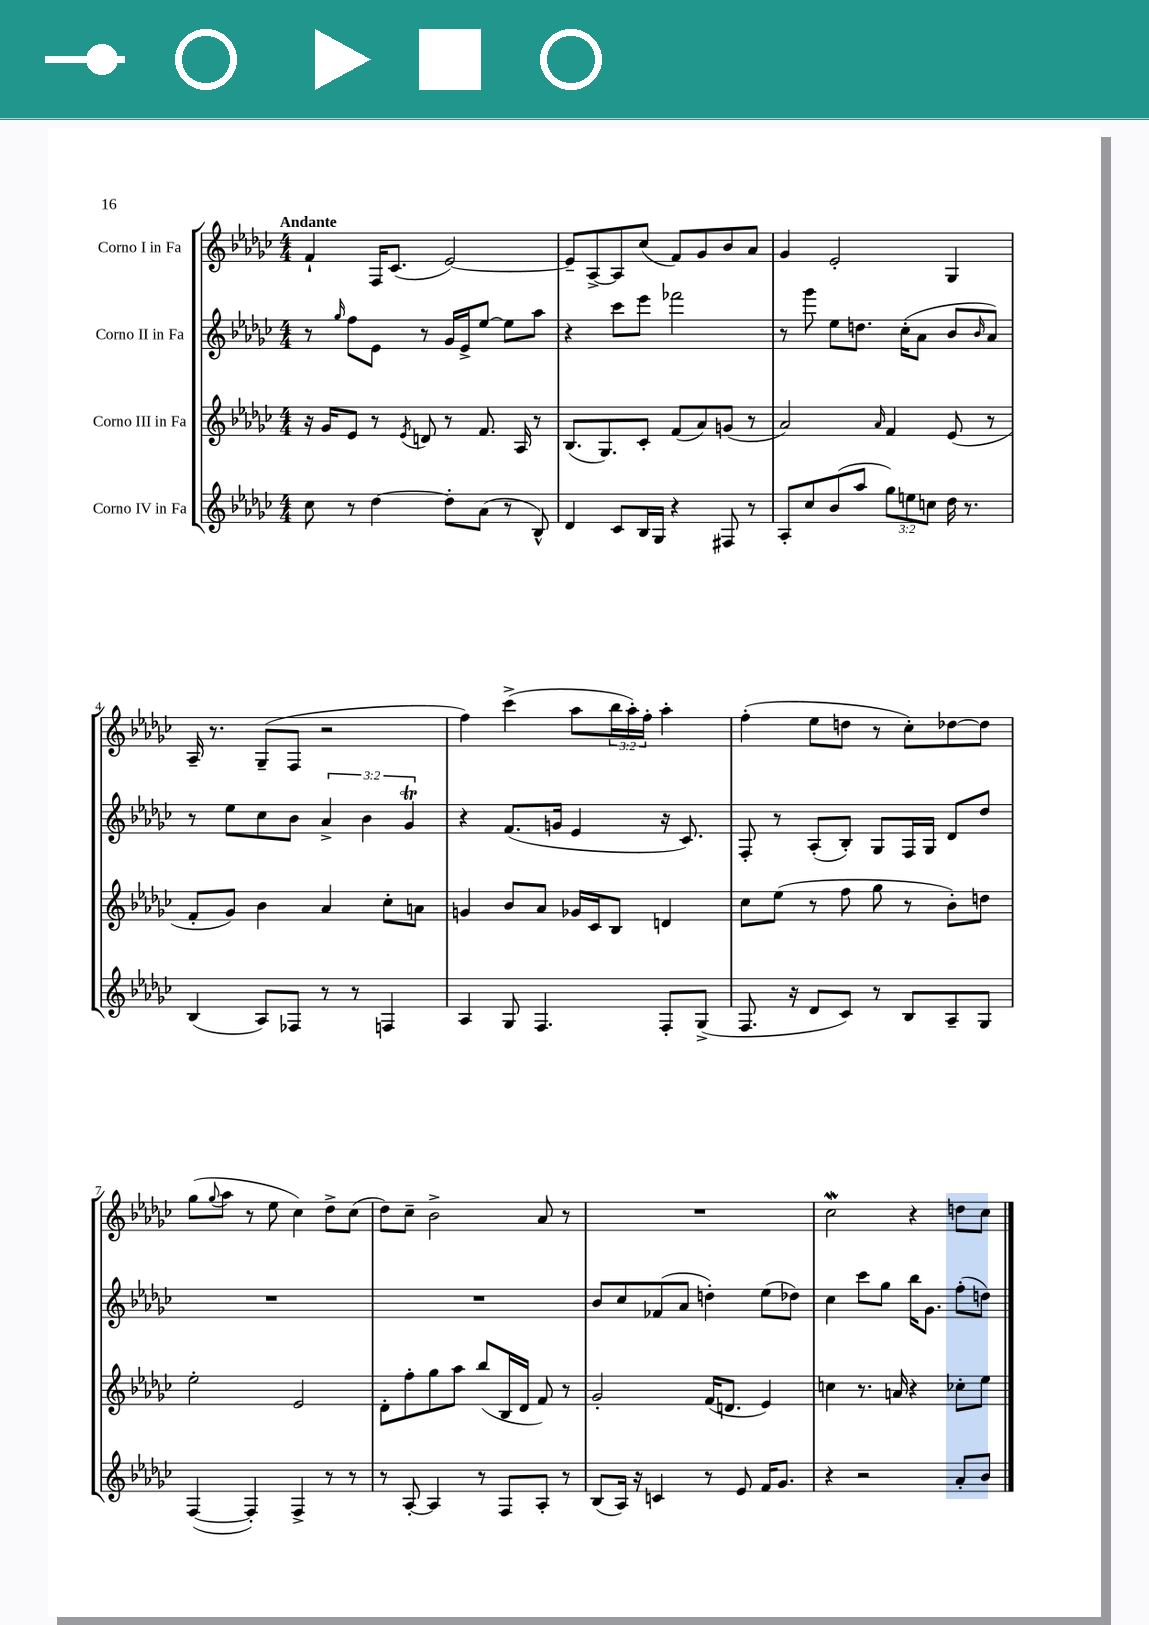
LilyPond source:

<<
\new StaffGroup <<
\new Staff = "s0" \with { instrumentName = "Corno I in Fa" } {
    \clef treble \key ges \major \numericTimeSignature \time 4/4 \override Staff.TupletNumber.text = #tuplet-number::calc-fraction-text \tempo "Andante"
    f'4-! f16 ces'8.( ees'2~) |
    ees'8-- aes8~-> aes8 ces''8( f'8) ges'8 bes'8 aes'8 |
    ges'4 ees'2-. ges4 |
    aes16-- r8. ges8--( f8 r2 |
    f''4) ces'''4->( aes''8 \tuplet 3/2 { bes''16 aes''16-.) f''16-. } aes''4-. |
    f''4-.( ees''8 d''8 r8 ces''8-.) des''8~ des''8 |
    ges''8( \appoggiatura { ges''8 } aes''8 r8 ees''8 ces''4) des''8-> ces''8( |
    des''8) ces''8-- bes'2-> aes'8 r8 |
    R1 |
    ces''2\mordent r4 d''8 ces''8 \bar "|." |
}
\new Staff = "s1" \with { instrumentName = "Corno II in Fa" } {
    \clef treble \key ges \major \numericTimeSignature \time 4/4 \override Staff.TupletNumber.text = #tuplet-number::calc-fraction-text
    r8 \grace { ges''16 } f''8 ees'8 r8 ges'16 ees'16-> ees''8~ ees''8 aes''8 |
    r4 ces'''8 ees'''8 fes'''2 |
    r8 ges'''8 ees''8 d''8. ces''16-.( aes'8 bes'8 \grace { bes'16 } aes'8) |
    r8 ees''8 ces''8 bes'8 \tuplet 3/2 { aes'4-> bes'4 ges'4\trill } |
    r4 f'8.( g'16 ees'4 r16 ces'8.) |
    f8-. r8 aes8-.( bes8-.) ges8 f16 ges16 des'8 des''8 |
    R1 |
    R1 |
    bes'8 ces''8 fes'8( aes'8 d''4-.) ees''8( des''8) |
    ces''4 ces'''8 ges''8 bes''16 ges'8. f''8-.( d''8) \bar "|." |
}
\new Staff = "s2" \with { instrumentName = "Corno III in Fa" } {
    \clef treble \key ges \major \numericTimeSignature \time 4/4
    r16 ges'16 ees'8 r8 \acciaccatura { ees'8 } d'8 r8 f'8. aes16 r8 |
    bes8.( ges8.) ces'8-. f'8( aes'8) g'8( r8 |
    aes'2) \grace { aes'16 } f'4 ees'8( r8 |
    f'8-. ges'8) bes'4 aes'4 ces''8-. a'8 |
    g'4 bes'8 aes'8 ges'16 ces'16 bes8 d'4 |
    ces''8 ees''8( r8 f''8 ges''8 r8 bes'8-.) d''8 |
    ees''2-. ees'2 |
    des'8-. f''8-. ges''8 aes''8 bes''8( bes16 des'16 f'8) r8 |
    ges'2-. f'16( d'8. ees'4) |
    c''4 r8. a'16 r4 ces''8-. ees''8 \bar "|." |
}
\new Staff = "s3" \with { instrumentName = "Corno IV in Fa" } {
    \clef treble \key ges \major \numericTimeSignature \time 4/4 \override Staff.TupletNumber.text = #tuplet-number::calc-fraction-text
    ces''8 r8 des''4~ des''8-. aes'8( r8 bes8-^) |
    des'4 ces'8 bes16 ges16 r4 fis8 r8 |
    aes8-. ces''8 bes'8( aes''8 \tuplet 3/2 { ges''8) e''8 c''8 } des''16 r8. |
    bes4( aes8) fes8 r8 r8 f4 |
    aes4 ges8 f4. f8-. ges8->( |
    f8. r16 des'8 ces'8) r8 bes8 aes8-- ges8 |
    f4~( f4-.) f4-> r8 r8 |
    r8 aes8~-. aes4 r8 f8 aes8-. r8 |
    bes8( aes16) r16 c'4 r8 ees'8 f'16 ges'8. |
    r4 r2 aes'8-. bes'8 \bar "|." |
}
>>
>>
